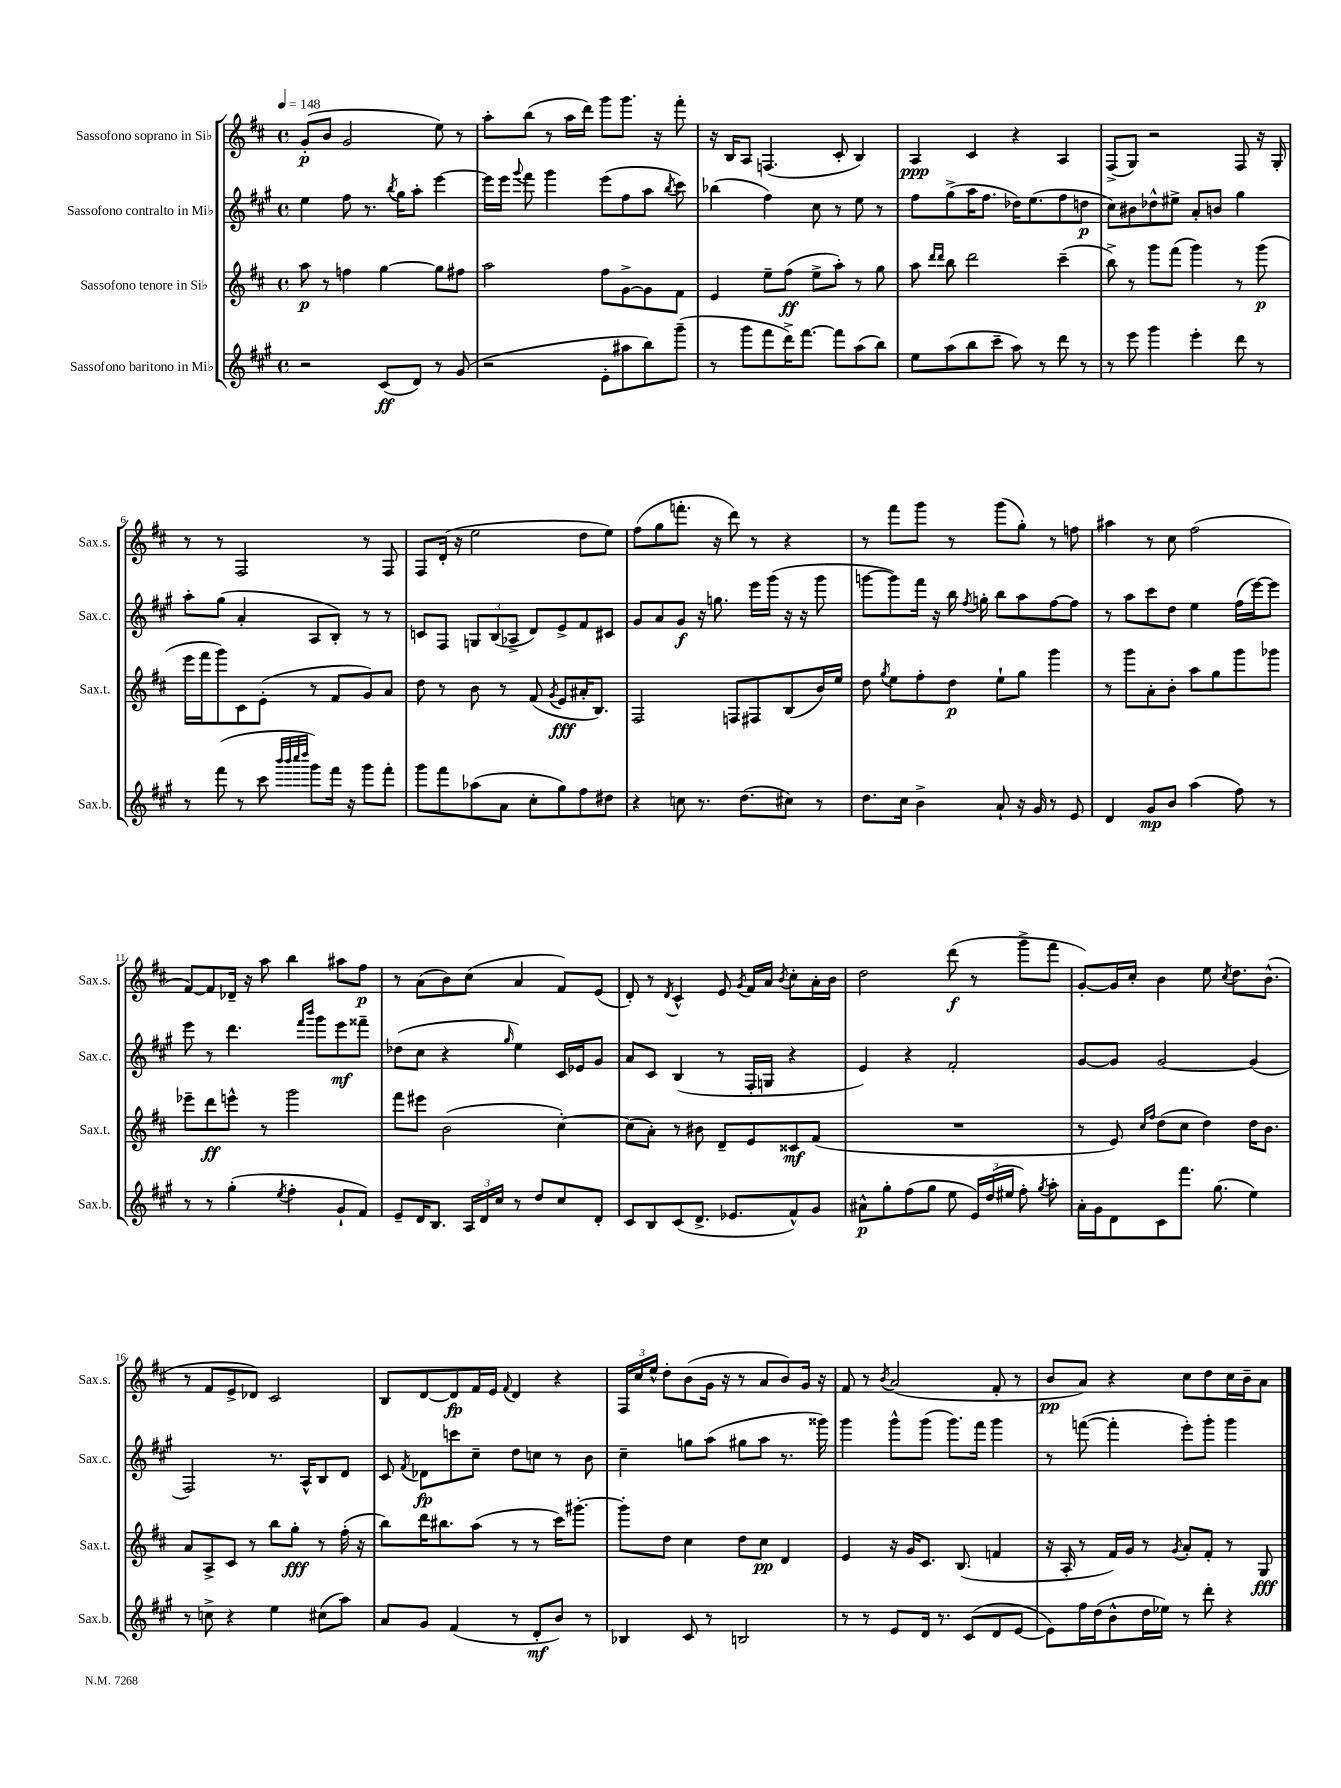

**kern	**kern	**kern	**kern
*staff4	*staff3	*staff2	*staff1
*clefG2	*clefG2	*clefG2	*clefG2
*k[f#c#g#]	*k[f#c#]	*k[f#c#g#]	*k[f#c#]
*M4/4	*M4/4	*M4/4	*M4/4
*met(c)	*met(c)	*met(c)	*met(c)
*MM148	*MM148	*MM148	*MM148
2r	8aa	4ee	(8g'
.	8r	.	8b
.	4ff	8ff#	2g
.	.	8.r	.
(8c#	[4gg	.	.
.	.	8qbb	.
.	.	16gg#	.
8d)	.	8aa'	.
8r	8gg]	[4eee	8ee)
(8g#	8ff#	.	8r
=	=	=	=
2r	2aa	16eee]	8aa'
.	.	16eee	.
.	.	8qqggg#	.
.	.	8fff#	(8bb
.	.	4ggg#	8r
.	.	.	16aa
.	.	.	16ddd)
8e'	8ff#	(8eee	8ggg
8aa#	[8g^	8ff#	8.ggg
8bb)	8g]	8aa	.
.	.	.	16r
.	.	8qbb	.
(8ggg#~	8f#	8ccc#)	8fff#'
=	=	=	=
8r	4e	(4bb-	16r
.	.	.	16B
8ggg#	.	.	8A
8fff#	8ee~	4ff#)	(4.F
16ddd^)	(8ff#	.	.
[8.fff#	.	.	.
.	8ee^	8cc#	.
8fff#]	8aa')	8r	8c#'
(8aa	8r	8ee	4B)
8bb)	8gg	8r	.
=	=	=	=
8ee	8aa	8ff#	4A
.	16qqddd	.	.
.	16qqddd	.	.
(8aa	8bb	(8gg#^	.
8bb	2ddd	16aa	4c#
.	.	8.ff#	.
8ccc#~	.	.	.
8aa)	.	16dd-)	4r
.	.	(8.ee	.
8r	.	.	.
8ddd	(4ccc#~	8ff#	4A
8r	.	8dd	.
=	=	=	=
8r	8bb^)	8cc#)	(8F#^
8eee	8r	8b#	8G)
4ggg#	8ggg	8dd-^^	2r
.	(8fff#	8ee#^	.
4eee'	4ggg)	8a'	.
.	.	8b	.
8ddd	8r	4gg#	8F#
8r	(8ggg	.	16r
.	.	.	16G'
=	=	=	=
8r	16eee	8aa'	8r
.	16fff#	.	.
(8fff#	8ggg)	(8gg#	8r
8r	8c#	4a'	2F#
8ccc#	(8e'	.	.
32qqbbb	.	.	.
32qqbbb	.	.	.
32qqcccc#	.	.	.
32qqdddd	.	.	.
8ggg#)	8r	8A	.
16fff#	8f#	8B')	.
16r	.	.	.
8ggg#	8g)	8r	8r
8fff#'	8a	8r	8F#
=	=	=	=
8ggg#	8dd	8c	8F#
8fff#	8r	8F#	(16d'
.	.	.	16r
(8aa-	8b	12G	2ee
.	.	(12B	.
8a	8r	.	.
.	.	12A-^	.
8cc#'	(8f#	8d)	.
.	8qg	.	.
8gg#)	8e	8e^	.
8ff#	16a#'	8f#	8dd
.	8.B)	.	.
8dd#	.	8c#	8ee)
=	=	=	=
4r	2F#	8g#	(8ff#
.	.	8a	8gg
8cc	.	8g#	8.fff'
8.r	.	16r	.
.	.	8.gg	16r
.	8F	.	8ddd)
(8.dd	.	.	.
.	8F#	16eee	8r
.	.	(16ggg#	.
8cc#)	(8B	16r	4r
.	.	16r	.
8r	16b)	8ggg#	.
.	16ee	.	.
=	=	=	=
8.dd	8dd	[8ggg	8r
.	8qgg	.	.
.	8ee	8ggg])	8fff#
16cc#	.	.	.
4b^	8ff#'	16fff#	8ggg
.	.	16r	.
.	8dd	16bb	8r
.	.	8qff#	.
.	.	16gg'	.
8a`	8ee`	8bb	(8ggg
16r	8gg	8aa	8gg')
16g#	.	.	.
8r	4ggg	[8ff#	8r
8e	.	8ff#]	8ff
=	=	=	=
4d	8r	8r	4aa#
.	8ggg	8aa	.
8g#	8a'	8ccc#	8r
8b	8b'	8dd	8cc#
(4aa	8aa	4ee	(2ff#
.	8gg	.	.
8ff#)	8ggg	(16ff#	.
.	.	[16eee)	.
8r	8ggg-	8eee]	.
=	=	=	=
8r	8eee-~	8eee	[8f#)
8r	8ddd	8r	8f#]
(4gg#'	8eee^^	4.ddd	16d-~
.	.	.	16r
.	8r	.	8aa
8qee	.	.	.
4ff#'	2ggg	.	4bb
.	.	16qqfff#	.
.	.	16qqbbb	.
.	.	8ggg#	.
8g#`	.	8eee	8aa#
8f#)	.	8fff##~	8ff#
=	=	=	=
8e~	8fff#	(8dd-	8r
16d	8eee#	8cc#	(8a
8.B	.	.	.
.	(2b	4r	8b)
24A	.	.	(8cc#
24d	.	.	.
24cc#	.	.	.
.	.	16qqgg#	.
8r	.	4ee)	4a
8dd	.	.	.
8cc#	[4cc#')	16c#	8f#)
.	.	16e-	.
8d'	.	8g#	(8e
=	=	=	=
8c#	(8cc#]	8a	8d')
8B	8a')	8c#	8r
.	.	.	8qd
(8c#	8r	(4B	4c#^^
8.d^	8b#	.	.
.	8d~	8r	8e
8.e-	.	.	.
.	.	.	8qg
.	8e	16F#'	16f#
.	.	16G	16a
.	.	.	8qb
8f#^^)	8c##	4r	8cc#'
8g#	(8f#	.	16a'
.	.	.	16b
=	=	=	=
8a#^^	1r	4e)	2dd
8gg#'	.	.	.
(8ff#	.	4r	.
8gg#	.	.	.
8ee	.	2f#'	(8ddd
24e)	.	.	8r
(24dd	.	.	.
24ee#	.	.	.
8ff#')	.	.	8ggg^
8qgg#	.	.	.
8aa'	.	.	8fff#
=	=	=	=
16a'	8r	[8g#	[8g')
16g#	.	.	.
8d	8e)	8g#]	16g]
.	.	.	16cc#'
.	16qqcc#	.	.
.	16qqff#	.	.
8c#	(8dd	[2g#	4b
8.fff#	8cc#	.	.
.	4dd)	.	8ee
(8.gg#	.	.	.
.	.	.	8qcc#
.	.	.	8.dd
4ee)	16dd	(4g#]	.
.	8.b	.	(8.b^^
=	=	=	=
8r	8a	2F#)	8r
8cc^	8A^	.	8f#
4r	8c#	.	8e^
.	8r	.	8d-)
4ee	8bb	8.r	2c#
.	8gg'	.	.
.	.	16A^^	.
(8cc#	8r	8B	.
8aa)	(16ff#'	8d	.
.	16r	.	.
=	=	=	=
8a	8bb)	8c#	8B
.	.	8qf#	.
8g#	16ddd	8d-	[8d
.	8.bb#	.	.
(4f#	.	8ccc	8d]
.	(8aa	8cc#~	16f#
.	.	.	16e
.	.	.	8qqf#
8r	8r	8dd	4d
8d'	8r	8cc	.
8b)	16ccc#)	8r	4r
.	[8.ggg#'	.	.
8r	.	8b	.
=	=	=	=
4B-	8ggg#']	4cc#~	24F#
.	.	.	24cc#
.	.	.	24ee^^
.	8dd	.	8dd'
8c#	4cc#	8gg	(8b
8r	.	(8aa	16g
.	.	.	16r
2B	8dd	8gg#	8r
.	8cc#	8aa	8a
.	4d	8.r	8b)
.	.	.	16g
.	.	16ggg##)	16r
=	=	=	=
8r	4e	4ggg#	8f#
8r	.	.	8r
.	.	.	8qb
8e	16r	8ggg#^^	(2a
.	16g	.	.
16d	8.c#	(8ggg#	.
8.r	.	.	.
.	.	8.ggg#)	.
.	(8.B	.	.
(8c#	.	.	.
.	.	16fff#	.
8d	4f	4ggg#	8f#'
[8e	.	.	8r
=	=	=	=
8e])	16r	8r	8b
.	16A'	.	.
16ff#	8r	([8fff	8a)
(16dd	.	.	.
8b^^	16f#)	4fff']	4r
.	16g	.	.
16dd	8r	.	.
16ee-)	.	.	.
.	8qg	.	.
8r	8a'	8eee')	8cc#
8ddd'	8f#'	8ggg#'	8dd
4r	8r	4ggg#	16cc#
.	.	.	16b~
.	8G	.	8a
==	==	==	==
*-	*-	*-	*-
